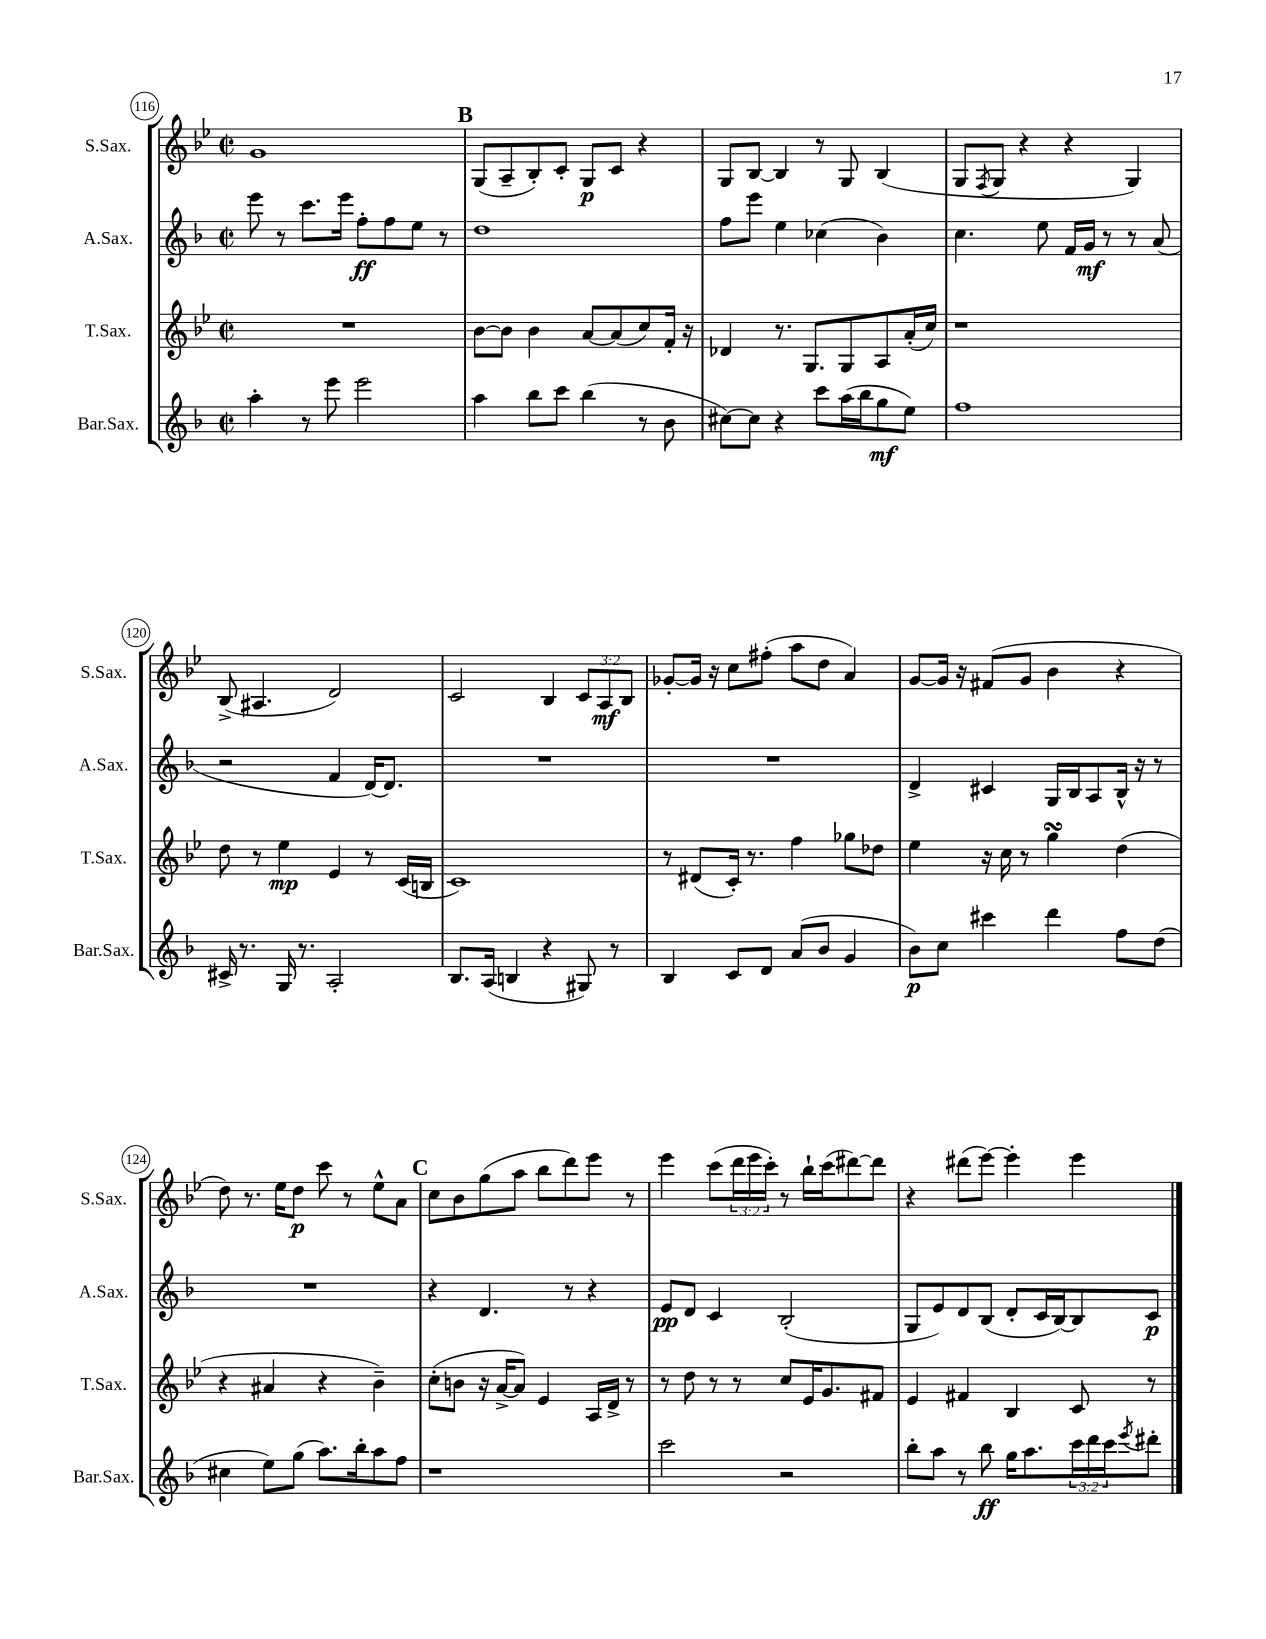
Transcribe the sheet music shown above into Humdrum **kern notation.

**kern	**dynam	**kern	**dynam	**kern	**dynam	**kern	**dynam
*part4	*part4	*part3	*part3	*part2	*part2	*part1	*part1
*staff4	*staff4	*staff3	*staff3	*staff2	*staff2	*staff1	*staff1
*I"Bar.Sax.	*	*I"T.Sax.	*	*I"A.Sax.	*	*I"S.Sax.	*
*I'Bar.Sax.	*	*I'T.Sax.	*	*I'A.Sax.	*	*I'S.Sax.	*
*clefG2	*	*clefG2	*	*clefG2	*	*clefG2	*
*k[b-]	*	*k[b-e-]	*	*k[b-]	*	*k[b-e-]	*
*M2/2	*	*M2/2	*	*M2/2	*	*M2/2	*
*met(c|)	*	*met(c|)	*	*met(c|)	*	*met(c|)	*
=116	=116	=116	=116	=116	=116	=116	=116
4aa'\	.	1r	.	8eee\	.	1g	.
.	.	.	.	8r	.	.	.
8r	.	.	.	8.ccc\L	.	.	.
8eee\	.	.	.	.	.	.	.
.	.	.	.	16eee\Jk	.	.	.
2eee\	.	.	.	8ff'\L	ff	.	.
.	.	.	.	8ff\	.	.	.
.	.	.	.	8ee\J	.	.	.
.	.	.	.	8r	.	.	.
!!LO:REH:place=s1:t=B
=117	=117	=117	=117	=117	=117	=117	=117
4aa\	.	[8b-\L	.	1dd	.	(8G/L	.
.	.	8b-\J]	.	.	.	8A~/	.
8bb-\L	.	4b-\	.	.	.	8B-'/)	.
8ccc\J	.	.	.	.	.	8c'/J	.
(4bb-\	.	[8a/L	.	.	.	8G/L	p
.	.	(8a/]	.	.	.	8c/J	.
8r	.	8cc/)	.	.	.	4r	.
8b-\	.	16f'/Jk	.	.	.	.	.
.	.	16r	.	.	.	.	.
=118	=118	=118	=118	=118	=118	=118	=118
[8cc#X\L)	.	4d-X/	.	8ff\L	.	8G/L	.
8cc#\J]	.	.	.	8eee\J	.	[8B-/J	.
4r	.	8.r	.	4ee\	.	4B-/]	.
.	.	8.G/L	.	.	.	.	.
8ccc\L	.	.	.	(4cc-X\	.	8r	.
(16aa\L	.	8G/	.	.	.	8G/	.
16bb-\J	.	.	.	.	.	.	.
8gg\	mf	8A/	.	4b-\)	.	(4B-/	.
8ee\J)	.	(16a'/L	.	.	.	.	.
.	.	16cc/JJ)	.	.	.	.	.
=119	=119	=119	=119	=119	=119	=119	=119
1ff	.	1r	.	4.cc\	.	8G/L	.
.	.	.	.	.	.	8qF/	.
.	.	.	.	.	.	8G/J	.
.	.	.	.	.	.	4r	.
.	.	.	.	8ee\	.	.	.
.	.	.	.	16f/LL	.	4r	.
.	.	.	.	16g/JJ	mf	.	.
.	.	.	.	8r	.	.	.
.	.	.	.	8r	.	4G/)	.
.	.	.	.	(8a/	.	.	.
!!LO:LB:g=z
=120	=120	=120	=120	=120	=120	=120	=120
16c#X^/	.	8dd\	.	2r	.	(8B-^/	.
8.r	.	.	.	.	.	.	.
.	.	8r	.	.	.	4.A#X/	.
16G/	.	4ee-\	mp	.	.	.	.
8.r	.	.	.	.	.	.	.
2A'/	.	4e-/	.	4f/	.	2d/)	.
.	.	8r	.	[16d/KL)	.	.	.
.	.	.	.	8.d/J]	.	.	.
.	.	(16c/LL	.	.	.	.	.
.	.	16Bn/JJ	.	.	.	.	.
=121	=121	=121	=121	=121	=121	=121	=121
8.B-/L	.	1c)	.	1r	.	2c/	.
(16A/Jk	.	.	.	.	.	.	.
4Bn/	.	.	.	.	.	.	.
4r	.	.	.	.	.	4B-/	.
8G#X/)	.	.	.	.	.	12c/L	.
.	.	.	.	.	.	12A/	mf
8r	.	.	.	.	.	.	.
.	.	.	.	.	.	12B-/J	.
=122	=122	=122	=122	=122	=122	=122	=122
4B-/	.	8r	.	1r	.	[8g-X'/L	.
.	.	(8d#X/L	.	.	.	16g-/Jk]	.
.	.	.	.	.	.	16r	.
8c/L	.	16c'/Jk)	.	.	.	8cc\L	.
.	.	8.r	.	.	.	.	.
8d/J	.	.	.	.	.	(8ff#X'\J	.
(8a/L	.	4ff\	.	.	.	8aa\L	.
8b-/J	.	.	.	.	.	8dd\J	.
4g/	.	8gg-X\L	.	.	.	4a/)	.
.	.	8dd-X\J	.	.	.	.	.
=123	=123	=123	=123	=123	=123	=123	=123
8b-\L)	p	4ee-\	.	4d^/	.	[8g/L	.
8cc\J	.	.	.	.	.	16g/Jk]	.
.	.	.	.	.	.	16r	.
4ccc#X\	.	16r	.	4c#X/	.	(8f#X/L	.
.	.	16cc\	.	.	.	.	.
.	.	8r	.	.	.	8g/J	.
4ddd\	.	4ggsSSS\	.	16G/LL	.	4b-\	.
.	.	.	.	16B-/J	.	.	.
.	.	.	.	8A/	.	.	.
8ff\L	.	(4dd\	.	16B-^^/Jk	.	4r	.
.	.	.	.	16r	.	.	.
(8dd\J	.	.	.	8r	.	.	.
!!LO:LB:g=z
=124	=124	=124	=124	=124	=124	=124	=124
4cc#X\	.	4r	.	1r	.	8dd\)	.
.	.	.	.	.	.	8.r	.
8ee\L)	.	4a#X/	.	.	.	.	.
.	.	.	.	.	.	16ee-\KL	.
(8gg\J	.	.	.	.	.	8dd\J	p
8.aa\L)	.	4r	.	.	.	8ccc\	.
.	.	.	.	.	.	8r	.
16bb-'\k	.	.	.	.	.	.	.
8aa\	.	4b-~\)	.	.	.	8ee-^^\L	.
8ff\J	.	.	.	.	.	8a\J	.
!!LO:REH:place=s1:t=C
=125	=125	=125	=125	=125	=125	=125	=125
1r	.	(8cc'\L	.	4r	.	8cc\L	.
.	.	8bn\J	.	.	.	8b-\	.
.	.	16r	.	4.d/	.	(8gg\	.
.	.	[16a^/KL	.	.	.	.	.
.	.	8a/J])	.	.	.	8aa\J	.
.	.	4e-/	.	.	.	8bb-\L	.
.	.	.	.	8r	.	8ddd\)	.
.	.	16A/LL	.	4r	.	8eee-\J	.
.	.	16d^/JJ	.	.	.	.	.
.	.	8r	.	.	.	8r	.
=126	=126	=126	=126	=126	=126	=126	=126
2ccc\	.	8r	.	8e/L	pp	4eee-\	.
.	.	8dd\	.	8d/J	.	.	.
.	.	8r	.	4c/	.	(8ccc\L	.
.	.	8r	.	.	.	24ddd\L	.
.	.	.	.	.	.	24eee-\	.
.	.	.	.	.	.	24ccc'\JJ)	.
2r	.	8cc/L	.	(2B-'/	.	8r	.
.	.	16e-/K	.	.	.	16bb-`\LL	.
.	.	8.g/	.	.	.	(16ccc\J	.
.	.	.	.	.	.	[8ddd#X\)	.
.	.	8f#X/J	.	.	.	8ddd#\J]	.
=127	=127	=127	=127	=127	=127	=127	=127
8bb-'\L	.	4e-/	.	8G/L	.	4r	.
8aa\J	.	.	.	8e/)	.	.	.
8r	.	4f#X/	.	8d/	.	(8ddd#X\L	.
8bb-\	ff	.	.	(8B-/J	.	[8eee-\J)	.
16gg\KL	.	4B-/	.	8d'/L	.	4eee-'\]	.
8.aa\	.	.	.	.	.	.	.
.	.	.	.	16c/L	.	.	.
.	.	.	.	[16B-/J)	.	.	.
24ccc\L	.	8c/	.	8B-/]	.	4eee-\	.
24ddd\	.	.	.	.	.	.	.
24ccc\J	.	.	.	.	.	.	.
8qeee/	.	.	.	.	.	.	.
8ddd#X'\J	.	8r	.	8c/J	p	.	.
==	==	==	==	==	==	==	==
*-	*-	*-	*-	*-	*-	*-	*-
